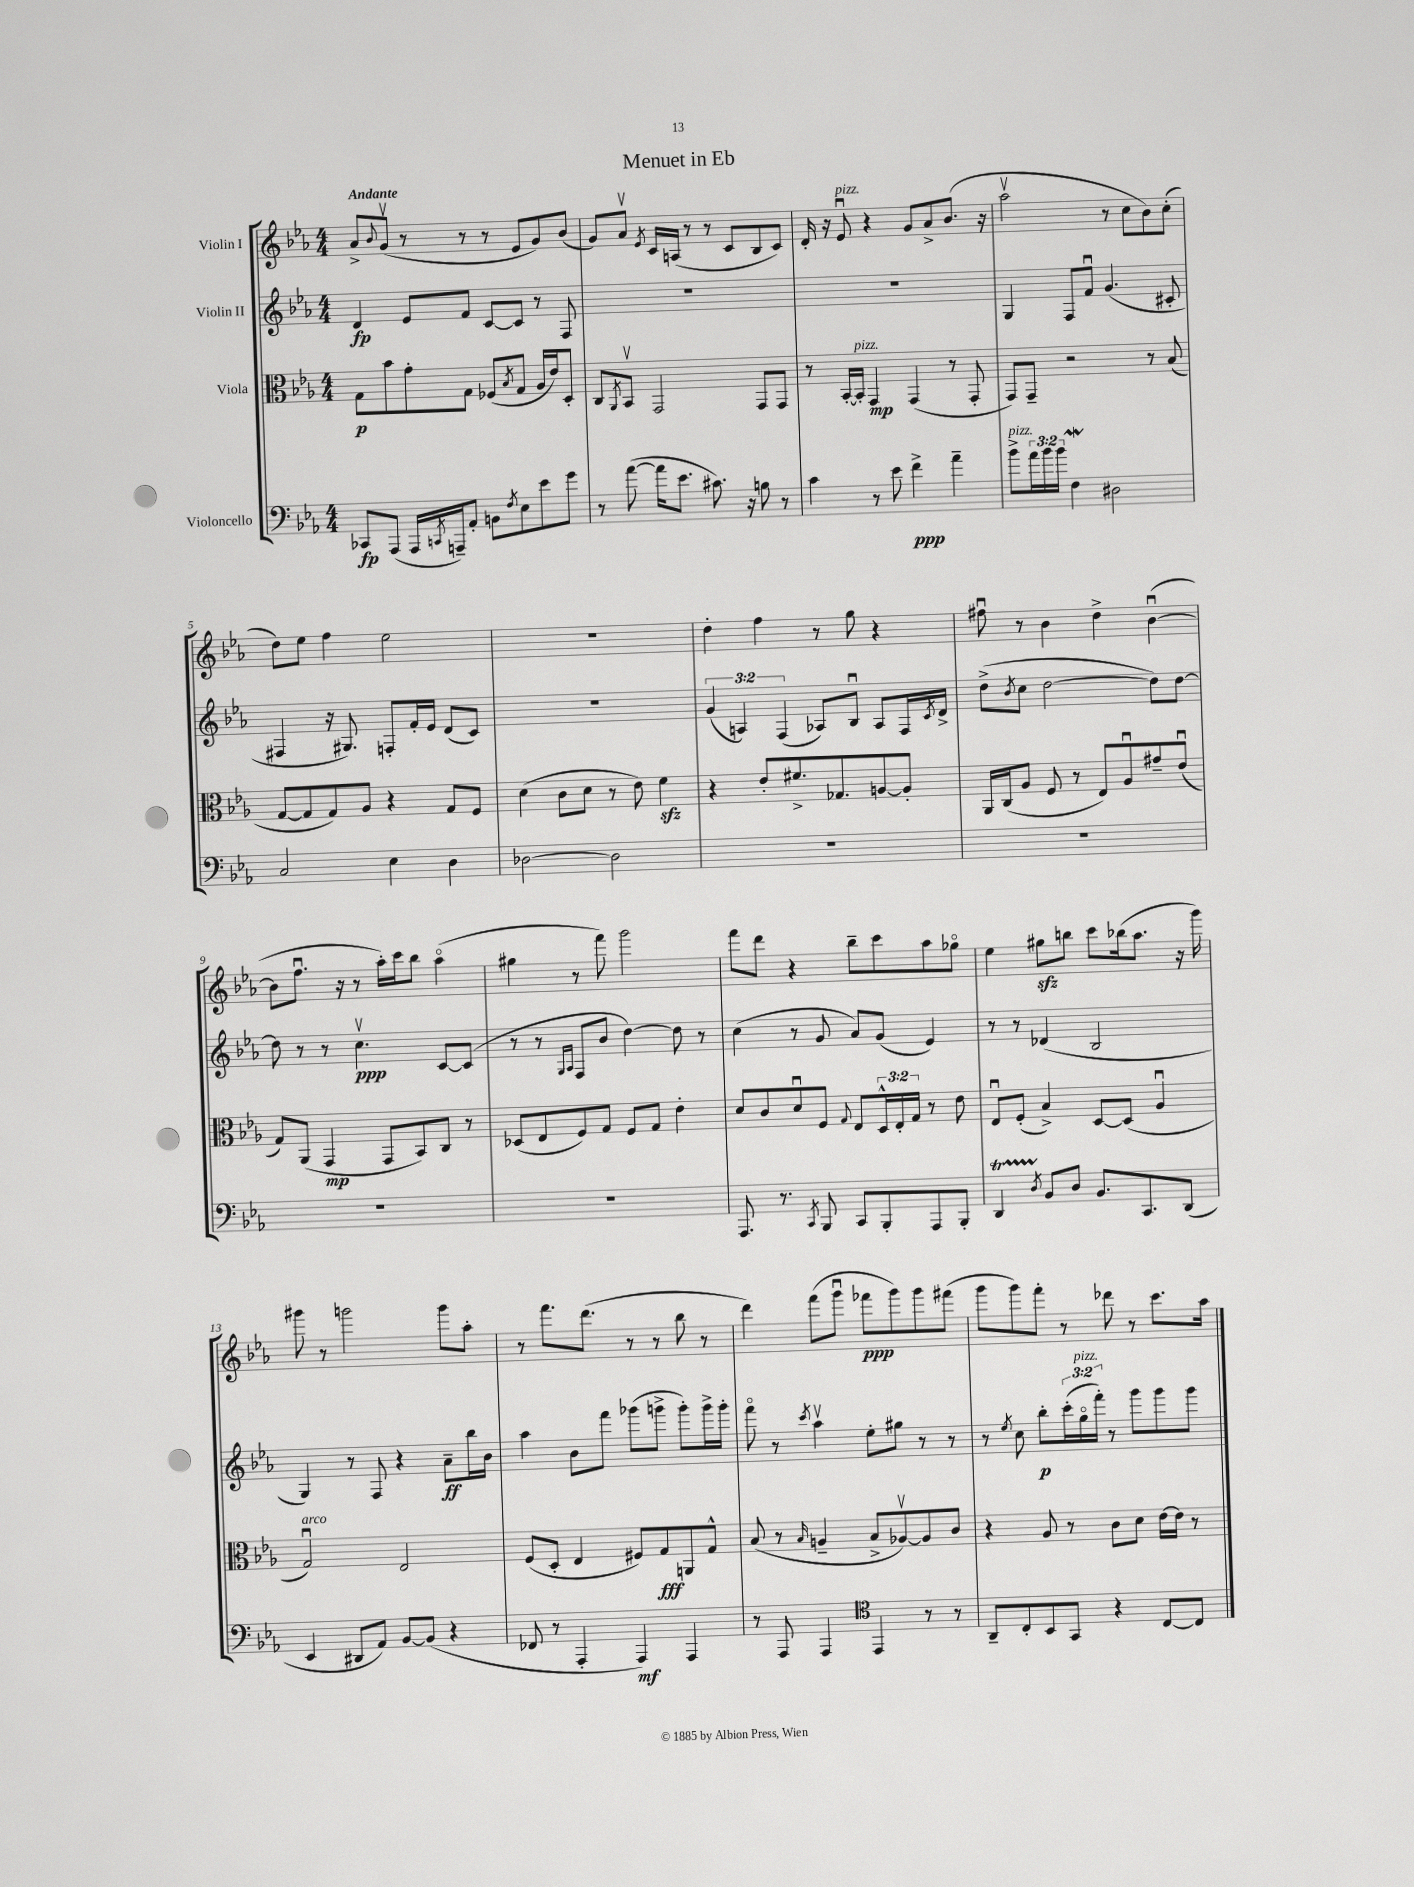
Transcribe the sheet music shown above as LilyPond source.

\header { title = "Menuet in Eb" }
<<
\new StaffGroup <<
\new Staff = "s0" \with { instrumentName = "Violin I" } {
    \clef treble \key ees \major \numericTimeSignature \time 4/4 \tempo "Andante"
    aes'8-> \appoggiatura { bes'8 } g'8\upbow( r8 r8 r8 ees'8 g'8) bes'8( |
    g'8) aes'8\upbow \acciaccatura { ees'8 } c'16 a16( r8 r8 c'8 bes8 c'8) |
    d'16-. r16 ees'8\downbow^\markup { \italic "pizz." } r4 g'8 aes'8-> bes'8.( r16 |
    aes''2\upbow r8 c''8 bes'8) c''8-.( |
    d''8) ees''8 f''4 ees''2 |
    R1 |
    d''4-. f''4 r8 g''8 r4 |
    fis''8\downbow r8 bes'4 d''4-> bes'4~\downbow( |
    bes'8 f''8.\downbow r16 r8 aes''16-.) c'''16 bes''8 aes''4\flageolet( |
    gis''4 r8 f'''8) g'''2 |
    f'''8 d'''8 r4 bes''8-- c'''8 aes''8 ges''8\flageolet |
    ees''4 gis''8\sfz b''8 c'''8 bes''16( aes''8. r16 g'''16) |
    gis'''8 r8 g'''2 g'''8 aes''8-. |
    r8 f'''8. d'''8.( r8 r8 bes''8 r8 |
    d'''4) f'''8( g'''8\downbow fes'''8\ppp g'''8) g'''8 fis'''8( |
    g'''8 g'''8) f'''8-. r8 des'''8 r8 c'''8. aes''16 \bar "|." |
}
\new Staff = "s1" \with { instrumentName = "Violin II" } {
    \clef treble \key ees \major \numericTimeSignature \time 4/4 \override Staff.TupletNumber.text = #tuplet-number::calc-fraction-text
    d'4\fp ees'8 f'8 c'8~ c'8 r8 f8 |
    R1 |
    R1 |
    g4 f8 f'8\downbow g'4.( cis'8-. |
    fis4 r16 gis8.) f8-. f'16-. ees'16 d'8( c'8) |
    R1 |
    \tuplet 3/2 { g'4( a4) f4( } aes8) bes8\downbow aes8 f16 \acciaccatura { c'8 } d'16-> |
    d''8->( \acciaccatura { bes'8 } c''8 d''2~ d''8) d''8~ |
    d''8 r8 r8 c''4.\upbow\ppp c'8~ c'8( |
    r8 r8 \grace { g16 aes16 } f8 bes'8 d''4~) d''8 r8 |
    c''4( r8 g'8 aes'8) g'8( ees'4) |
    r8 r8 des'4( bes2 |
    g4) r8 f8 r4 aes'8--\ff bes''16 bes'16 |
    aes''4 bes'8 f'''8 ges'''8( g'''8-> g'''8-.) g'''16-> g'''16-. |
    f'''8\flageolet r8 \acciaccatura { c'''8 } aes''4\upbow ees''8-. gis''8 r8 r8 |
    r8 \acciaccatura { ees''8 } c''8 bes''8-.\p \tuplet 3/2 { c'''16-.( g''16\flageolet^\markup { \italic "pizz." } f'''16-.) } r8 g'''8 g'''8 g'''8 \bar "|." |
}
\new Staff = "s2" \with { instrumentName = "Viola" } {
    \clef alto \key ees \major \numericTimeSignature \time 4/4 \override Staff.TupletNumber.text = #tuplet-number::calc-fraction-text
    g8\p bes'8 g'8-. g8 fes8( \acciaccatura { bes8 } g8 aes16 ees'16) d8-. |
    c8 \acciaccatura { aes,8 } bes,8\upbow g,2 g,8 g,8 |
    r8 bes,16~-. bes,16-.^\markup { \italic "pizz." } g,4\mp g,4( r8 g,8-. |
    g,8) g,8-- r2 r8 bes8( |
    g8~ g8 g8) aes8 r4 g8 f8 |
    d'4( c'8 d'8 r8 ees'8) f'4\sfz |
    r4 ees'8-. fis'8.-> ges8. a8~ a8-. |
    aes,16 c16( aes8 f8 r8 ees8) aes8\downbow gis'8-- ees'8\downbow( |
    g8) aes,8( g,4\mp g,8 bes,8) c8 r8 |
    des8( ees8 f8) g8 f8 g8 ees'4-. |
    d'8 c'8 d'8\downbow f8 \appoggiatura { g8 } ees8 \tuplet 3/2 { d16-^ ees16-. g16 } r8 ees'8 |
    ees8\downbow f8-.( bes4->) d8~ d8( aes4\downbow |
    g2\downbow^\markup { \italic "arco" }) ees2 |
    f8( d8-. ees4 fis8) g8\fff a,8 g8-^ |
    bes8( r8 \grace { bes16 } a4-- bes8-> aes8~\upbow) aes8 c'8 |
    r4 aes8 r8 c'8 d'8 ees'16~ ees'16 r8 \bar "|." |
}
\new Staff = "s3" \with { instrumentName = "Violoncello" } {
    \clef bass \key ees \major \numericTimeSignature \time 4/4 \override Staff.TupletNumber.text = #tuplet-number::calc-fraction-text
    ces,8\fp aes,,8( aes,,16 \acciaccatura { c,8 } a,,16--) aes,8-. b,8 \acciaccatura { f8 } ees8 ees'8 g'8 |
    r8 aes'8~( aes'16 ees'8. cis'8.) r16 b8 r8 |
    c'4 r8 ees'8 f'4->\ppp aes'4-- |
    bes'8->^\markup { \italic "pizz." } \tuplet 3/2 { aes'16 bes'16 bes'16 } f4\mordent dis2 |
    c2 ees4 d4 |
    des2~ des2 |
    R1 |
    R1 |
    R1 |
    R1 |
    aes,,8. r8. \acciaccatura { c,8 } bes,,8 c,8 bes,,8-. aes,,8 bes,,8-. |
    d,4\startTrillSpan \acciaccatura { d8 } bes,8\stopTrillSpan d8 bes,8. c,8. d,8( |
    ees,4 dis,8 aes,8) bes,8~ bes,8( r4 |
    fes,8 r8 aes,,4-. aes,,4\mf) aes,,4 |
    r8 aes,,8 aes,,4 \clef tenor ees,4 r8 r8 |
    aes,8-- c8-. bes,8 g,8 r4 c8~ c8 \bar "|." |
}
>>
>>
